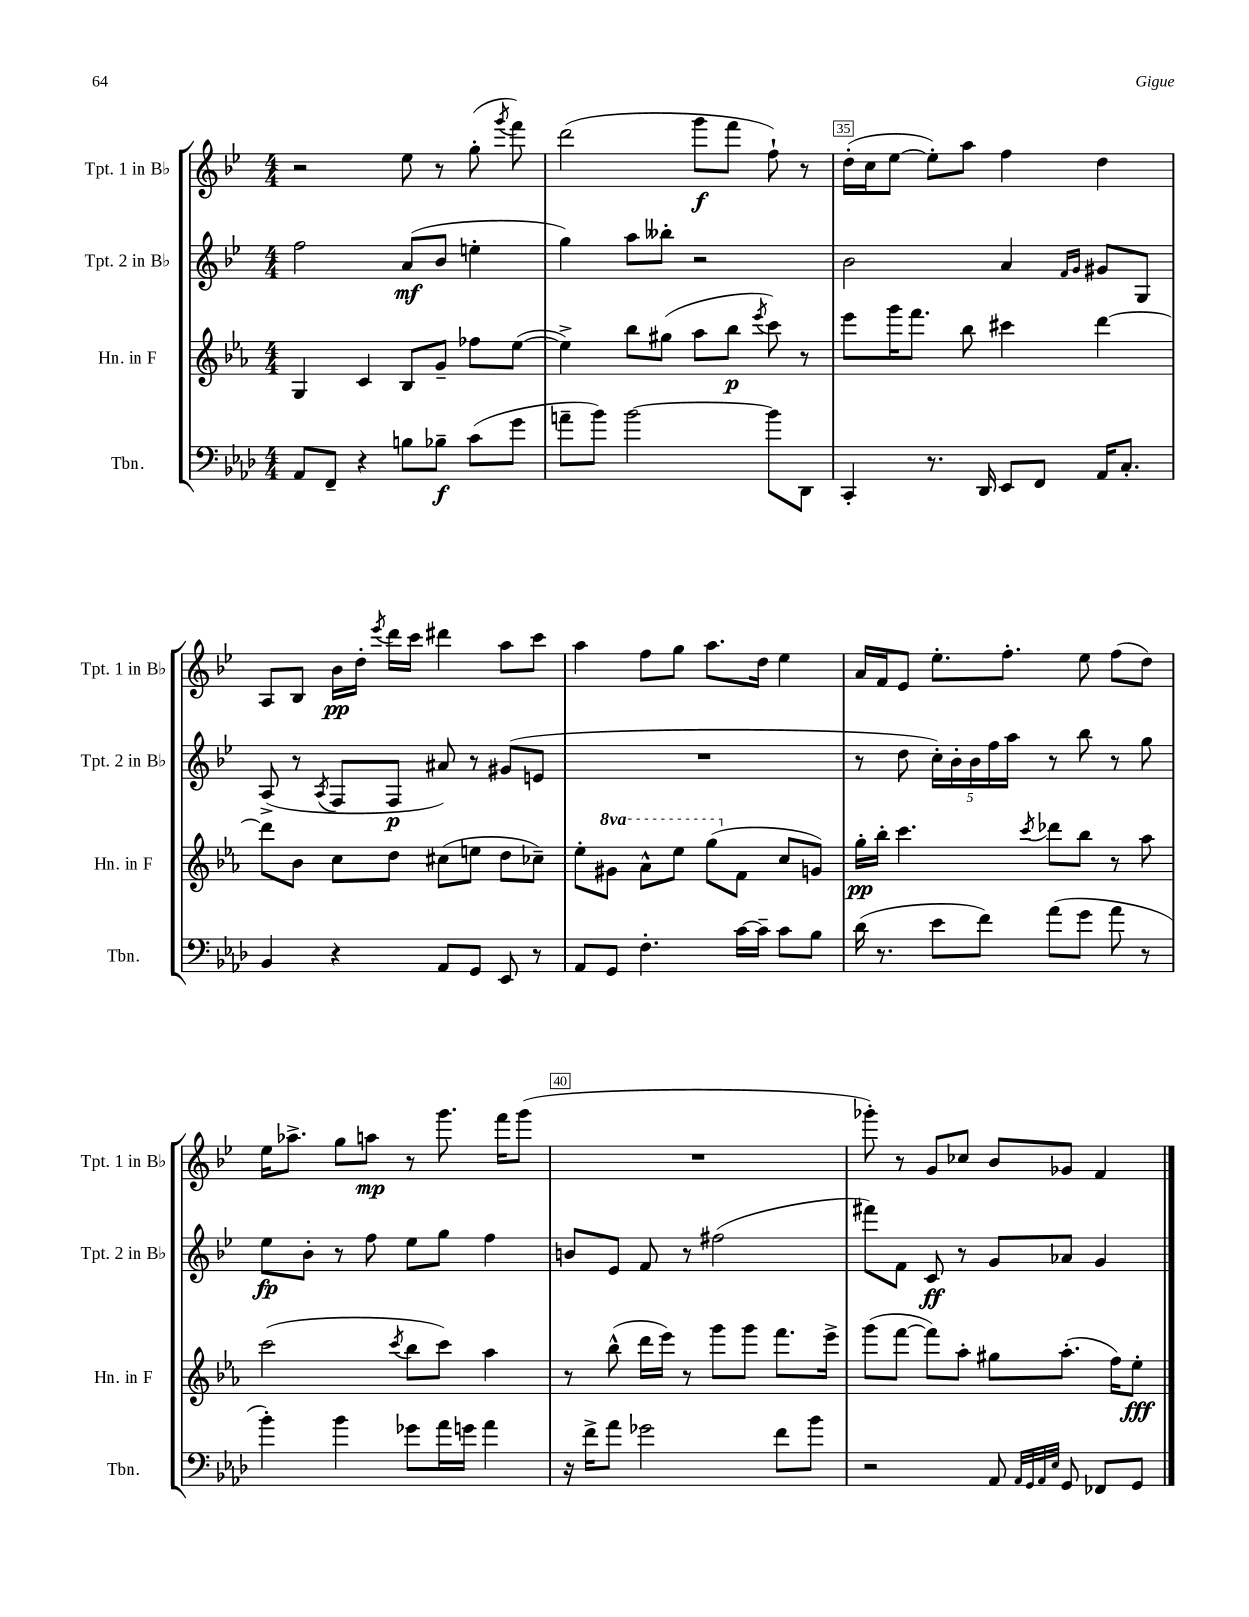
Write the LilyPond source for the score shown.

<<
\new StaffGroup <<
\new Staff = "s0" \with { instrumentName = "Tpt. 1 in Bb" shortInstrumentName = "Tpt. 1 in Bb" } {
    \clef treble \key bes \major \numericTimeSignature \time 4/4
    \autoBeamOff r2 ees''8 r8 g''8-.( \acciaccatura { g'''8 } f'''8) |
    d'''2( g'''8[\f f'''8] f''8-!) r8 |
    d''16[-.( c''16 ees''8]~ ees''8[-.) a''8] f''4 d''4 |
    a8[ bes8] bes'16[\pp d''16]-. \acciaccatura { ees'''8 } d'''16[ c'''16] dis'''4 a''8[ c'''8] |
    a''4 f''8[ g''8] a''8.[ d''16] ees''4 |
    a'16[ f'16 ees'8] ees''8.[-. f''8.]-. ees''8 f''8[( d''8]) |
    ees''16[ aes''8.]-> g''8[ a''8]\mp r8 g'''8. f'''16[ g'''8]( |
    R1 |
    ges'''8-.) r8 g'8[ ces''8] bes'8[ ges'8] f'4 \bar "|." |
}
\new Staff = "s1" \with { instrumentName = "Tpt. 2 in Bb" shortInstrumentName = "Tpt. 2 in Bb" } {
    \clef treble \key bes \major \numericTimeSignature \time 4/4
    \autoBeamOff f''2 a'8[\mf( bes'8] e''4-. |
    g''4) a''8[ beses''8]-. r2 |
    bes'2 a'4 \grace { f'16[ g'16] } gis'8[ g8] |
    a8->( r8 \acciaccatura { a8 } f8[ f8]\p ais'8) r8 gis'8[( e'8] |
    R1 |
    r8 d''8 \tuplet 5/4 { c''16[-.) bes'16-. bes'16 f''16 a''16] } r8 bes''8 r8 g''8 |
    ees''8[\fp bes'8]-. r8 f''8 ees''8[ g''8] f''4 |
    b'8[ ees'8] f'8 r8 fis''2( |
    fis'''8[) f'8] c'8\ff r8 g'8[ aes'8] g'4 \bar "|." |
}
\new Staff = "s2" \with { instrumentName = "Hn. in F" shortInstrumentName = "Hn. in F" } {
    \clef treble \key ees \major \numericTimeSignature \time 4/4 \set Staff.ottavationMarkups = #ottavation-simple-ordinals
    \autoBeamOff g4 c'4 bes8[ g'8]-- fes''8[ ees''8]~( |
    ees''4->) bes''8[ gis''8]( aes''8[ bes''8]\p \acciaccatura { ees'''8 } c'''8) r8 |
    ees'''8[ g'''16 f'''8.] bes''8 cis'''4 d'''4~ |
    d'''8[ bes'8] c''8[ d''8] cis''8[( e''8] d''8[ ces''8]--) |
    ees''8[-. \ottava #1 gis''8] aes''8[-^ ees'''8] g'''8[( \ottava #0 f'8] c''8[ g'!8]) |
    g''16[-.\pp bes''16]-. c'''4. \acciaccatura { c'''8 } des'''8[ bes''8] r8 aes''8 |
    c'''2( \acciaccatura { c'''8 } bes''8[ c'''8]) aes''4 |
    r8 bes''8-^( d'''16[ ees'''16]) r8 g'''8[ g'''8] f'''8.[ ees'''16]-> |
    g'''8[( f'''8]~ f'''8[) aes''8]-. gis''8[ aes''8.]-.( f''16[) ees''8]-.\fff \bar "|." |
}
\new Staff = "s3" \with { instrumentName = "Tbn." shortInstrumentName = "Tbn." } {
    \clef bass \key aes \major \numericTimeSignature \time 4/4
    \autoBeamOff aes,8[ f,8]-- r4 b8[ bes8]--\f c'8[( g'8] |
    a'8[-- bes'8]) bes'2~ bes'8[ des,8] |
    c,4-. r8. des,16 ees,8[ f,8] aes,16[ c8.]-. |
    bes,4 r4 aes,8[ g,8] ees,8 r8 |
    aes,8[ g,8] f4.-. c'16[~ c'16]-- c'8[ bes8] |
    des'16( r8. ees'8[ f'8]) aes'8[( g'8] aes'8 r8 |
    bes'4-.) bes'4 ges'8[ aes'16 g'16] aes'4 |
    r16 f'16[-> aes'8] ges'2 f'8[ bes'8] |
    r2 aes,8 \grace { aes,32[ g,32 aes,32 ees32] } g,8 fes,8[ g,8] \bar "|." |
}
>>
>>
\layout { \context { \Score currentBarNumber = #33 \override BarNumber.break-visibility = ##(#f #t #t) barNumberVisibility = #(every-nth-bar-number-visible 5) \override BarNumber.stencil = #(make-stencil-boxer 0.1 0.3 ly:text-interface::print) } }
